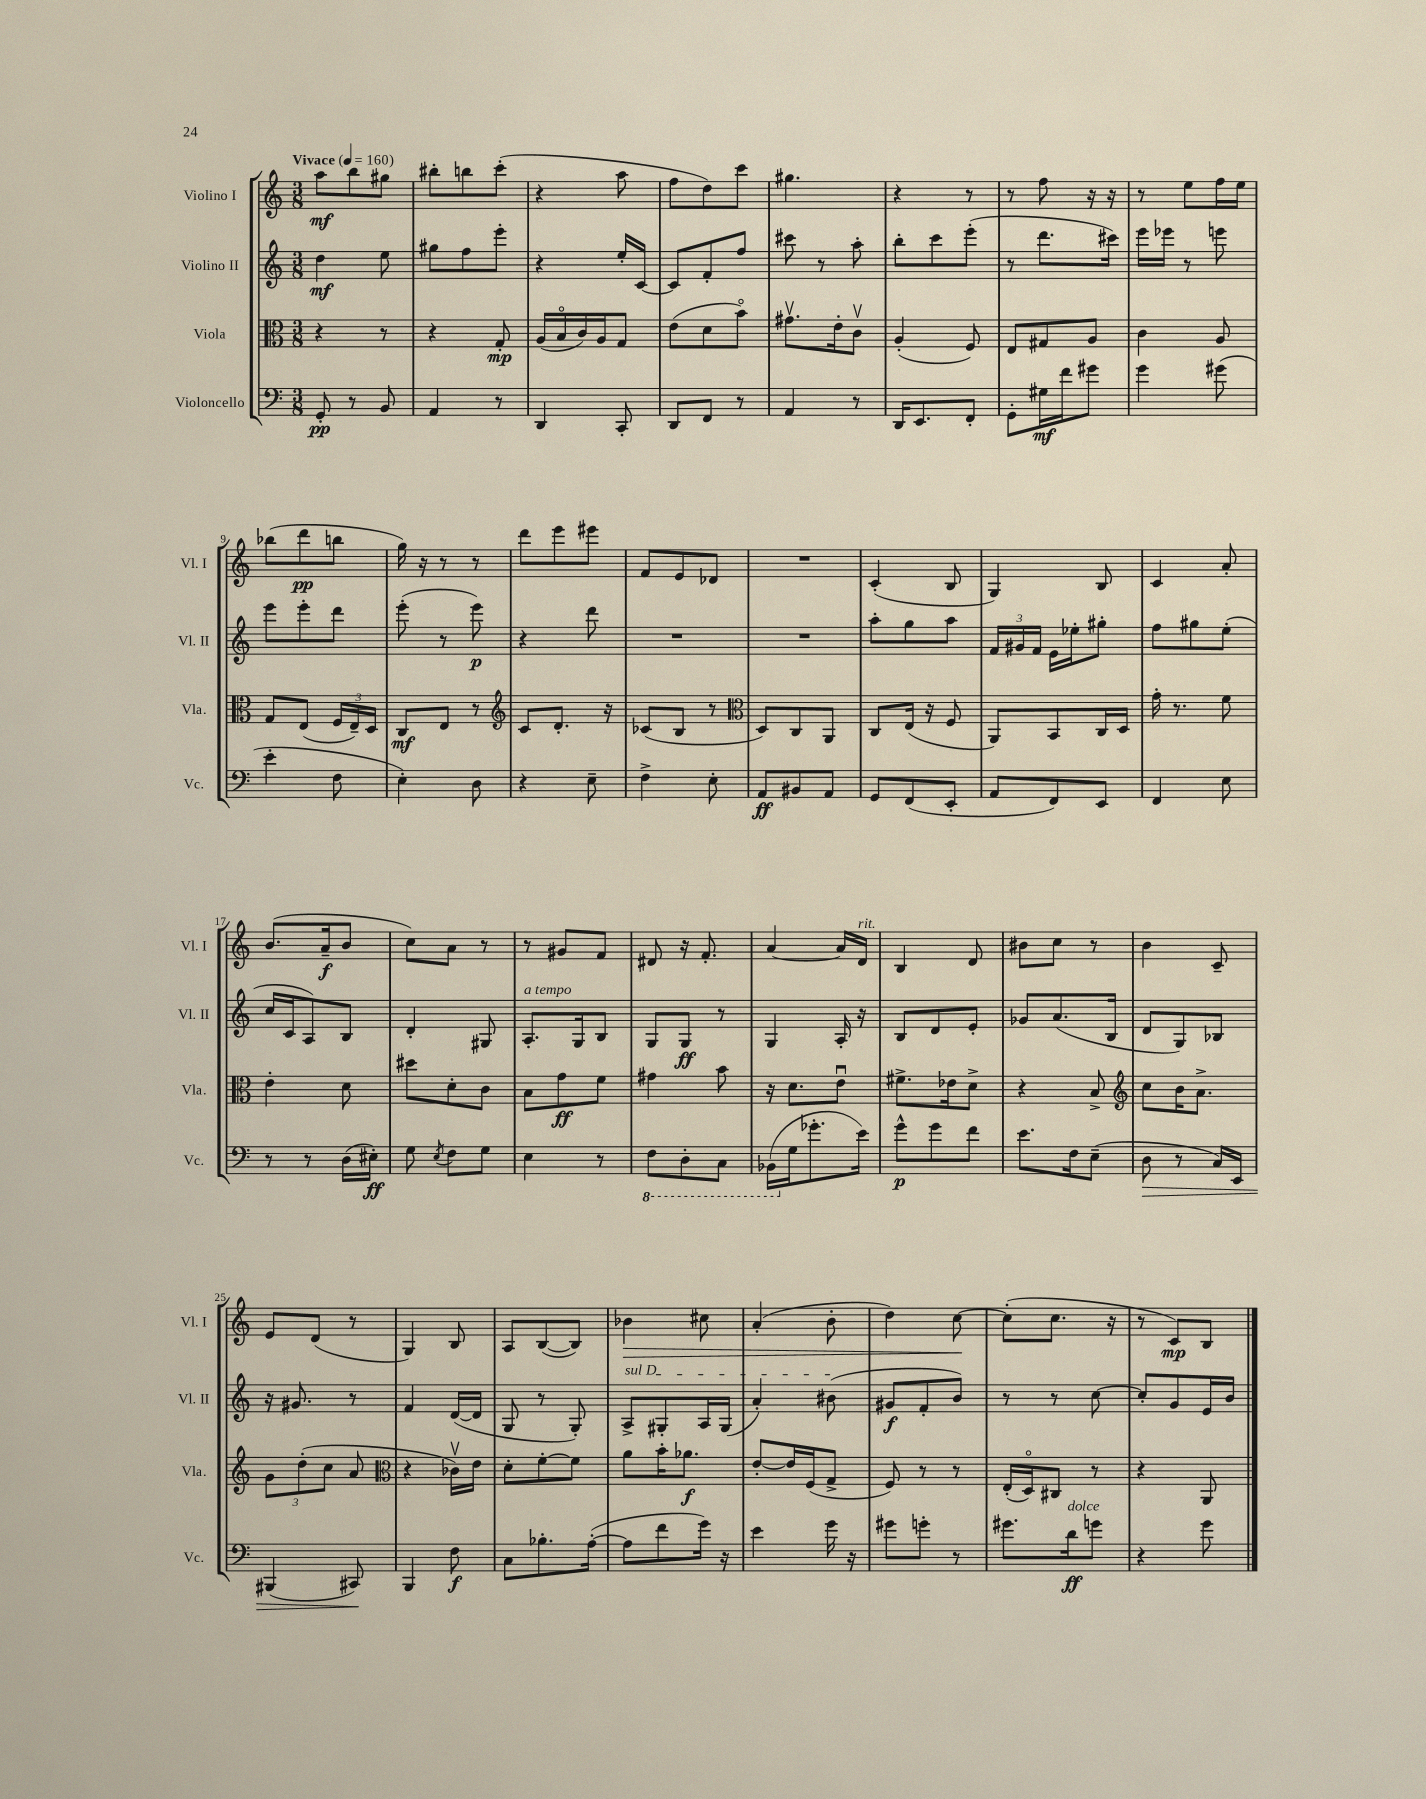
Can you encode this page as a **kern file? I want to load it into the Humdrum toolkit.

**kern	**dynam	**kern	**dynam	**kern	**dynam	**kern	**dynam
*part4	*part4	*part3	*part3	*part2	*part2	*part1	*part1
*staff4	*staff4	*staff3	*staff3	*staff2	*staff2	*staff1	*staff1
*I"Violoncello	*	*I"Viola	*	*I"Violino II	*	*I"Violino I	*
*I'Vc.	*	*I'Vla.	*	*I'Vl. II	*	*I'Vl. I	*
*clefF4	*	*clefC3	*	*clefG2	*	*clefG2	*
*k[]	*	*k[]	*	*k[]	*	*k[]	*
*M3/8	*	*M3/8	*	*M3/8	*	*M3/8	*
*MM160	*	*MM160	*	*MM160	*	*MM160	*
=1	=1	=1	=1	=1	=1	=1	=1
!	!	!	!	!	!	!LO:TX:a:B:t=Vivace	!
8GG'/	pp	4r	.	4dd\	mf	8aa\L	mf
8r	.	.	.	.	.	8bb\	.
8BB/	.	8r	.	8ee\	.	8gg#X\J	.
=2	=2	=2	=2	=2	=2	=2	=2
4AA/	.	4r	.	8gg#X\L	.	8bb#X'\L	.
.	.	.	.	8ff\	.	8bbn\	.
8r	.	8G'/	mp	8eee'\J	.	(8ccc'\J	.
=3	=3	=3	=3	=3	=3	=3	=3
4DD/	.	(16A/LL	.	4r	.	4r	.
.	.	16B/	.	.	.	.	.
.	.	16c/)	.	.	.	.	.
.	.	16A/J	.	.	.	.	.
8CC'/	.	8G/J	.	16ee'/LL	.	8aa\	.
.	.	.	.	[16c/JJ	.	.	.
=4	=4	=4	=4	=4	=4	=4	=4
8DD/L	.	(8e\L	.	8c/L]	.	8ff\L	.
8FF/J	.	8d\	.	8f'/	.	8dd\)	.
8r	.	8b\J)	.	8ff/J	.	8ccc\J	.
=5	=5	=5	=5	=5	=5	=5	=5
4AA/	.	8.g#Xv\L	.	8ccc#X\	.	4.gg#X\	.
.	.	.	.	8r	.	.	.
.	.	16e'\k	.	.	.	.	.
8r	.	8cv\J	.	8aa'\	.	.	.
=6	=6	=6	=6	=6	=6	=6	=6
16DD/KL	.	(4A'/	.	8bb'\L	.	4r	.
8.EE/	.	.	.	.	.	.	.
.	.	.	.	8ccc\	.	.	.
8FF'/J	.	8F/)	.	(8eee'\J	.	8r	.
=7	=7	=7	=7	=7	=7	=7	=7
8GG'\L	.	8E/L	.	8r	.	8r	.
16G#X\L	mf	8G#X/	.	8.ddd\L	.	8ff\	.
16f\J	.	.	.	.	.	.	.
8g#X\J	.	8A/J	.	.	.	16r	.
.	.	.	.	16ccc#X\Jk)	.	16r	.
=8	=8	=8	=8	=8	=8	=8	=8
4g\	.	4c\	.	16eee\LL	.	8r	.
.	.	.	.	16eee-X\JJ	.	.	.
.	.	.	.	8r	.	8ee\L	.
(8g#X\	.	8A/	.	8eeen\	.	16ff\L	.
.	.	.	.	.	.	16ee\JJ	.
!!LO:LB:g=z
=9	=9	=9	=9	=9	=9	=9	=9
4e'\	.	8G/L	.	8eee\L	.	(8bb-X\L	.
.	.	(8E/J	.	8eee'\	.	8ddd\	pp
8F\	.	24F/LL	.	8ddd\J	.	8bbn\J	.
.	.	24E~/)	.	.	.	.	.
.	.	24D/JJ	.	.	.	.	.
=10	=10	=10	=10	=10	=10	=10	=10
4E'\)	.	8C/L	mf	(8eee'\	.	16gg\)	.
.	.	.	.	.	.	16r	.
.	.	8E/J	.	8r	.	8r	.
8D\	.	8r	.	8eee\)	p	8r	.
=11	=11	=11	=11	=11	=11	=11	=11
*	*	*clefG2	*	*	*	*	*
4r	.	8c/L	.	4r	.	8ddd\L	.
.	.	8.d'/J	.	.	.	8eee\	.
8E~\	.	.	.	8ddd\	.	8eee#X\J	.
.	.	16r	.	.	.	.	.
=12	=12	=12	=12	=12	=12	=12	=12
4F^\	.	(8c-X/L	.	4.r	.	8f/L	.
.	.	8B/J	.	.	.	8e/	.
8E'\	.	8r	.	.	.	8d-X/J	.
=13	=13	=13	=13	=13	=13	=13	=13
*	*	*clefC3	*	*	*	*	*
8AA/L	ff	8D/L)	.	4.r	.	4.r	.
8BB#X/	.	8C/	.	.	.	.	.
8AA/J	.	8AA/J	.	.	.	.	.
=14	=14	=14	=14	=14	=14	=14	=14
8GG/L	.	8C/L	.	8aa'\L	.	(4c'/	.
(8FF/	.	(16E/Jk	.	8gg\	.	.	.
.	.	16r	.	.	.	.	.
8EE'/J	.	8F/	.	8aa\J	.	8B/	.
=15	=15	=15	=15	=15	=15	=15	=15
8AA/L	.	8AA/L)	.	24f/LL	.	4G/)	.
.	.	.	.	24g#X/	.	.	.
.	.	.	.	24f/JJ	.	.	.
8FF/)	.	8BB/	.	16e\LL	.	.	.
.	.	.	.	16ee-X'\J	.	.	.
8EE/J	.	16C/L	.	8gg#X'\J	.	8B/	.
.	.	16D/JJ	.	.	.	.	.
=16	=16	=16	=16	=16	=16	=16	=16
4FF/	.	16g'\	.	8ff\L	.	4c/	.
.	.	8.r	.	.	.	.	.
.	.	.	.	8gg#X\	.	.	.
8E\	.	8f\	.	(8ee'\J	.	8a'/	.
!!LO:LB:g=z
=17	=17	=17	=17	=17	=17	=17	=17
8r	.	4e'\	.	16cc/LL	.	(8.b/L	.
.	.	.	.	16c/J	.	.	.
8r	.	.	.	8A/)	.	.	.
.	.	.	.	.	.	16a~/k	f
(16D\LL	.	8d\	.	8B/J	.	8b/J	.
16E#X'\JJ)	ff	.	.	.	.	.	.
=18	=18	=18	=18	=18	=18	=18	=18
8G\	.	8dd#X\L	.	4d'/	.	8cc\L)	.
8qE/	.	.	.	.	.	.	.
8F\L	.	8d'\	.	.	.	8a\J	.
8G\J	.	8c\J	.	8G#X/	.	8r	.
=19	=19	=19	=19	=19	=19	=19	=19
!	!	!	!	!LO:TX:a:i:t=a tempo	!	!	!
4E\	.	8B\L	.	8.A'/L	.	8r	.
.	.	8g\	ff	.	.	8g#X/L	.
.	.	.	.	16G/k	.	.	.
8r	.	8f\J	.	8B/J	.	8f/J	.
=20	=20	=20	=20	=20	=20	=20	=20
*8ba	*	*	*	*	*	*	*
8FF\L	.	4g#X\	.	8G/L	.	8d#X/	.
8DD'\	.	.	.	8G/J	ff	16r	.
.	.	.	.	.	.	8.f'/	.
8CC\J	.	8b\	.	8r	.	.	.
=21	=21	=21	=21	=21	=21	=21	=21
(16BBB-X\LL	.	16r	.	4G/	.	[4a/	.
*X8ba	*	*	*	*	*	*	*
16G\J	.	8.d\L	.	.	.	.	.
8.g-X'\	.	.	.	.	.	.	.
.	.	8eu\J	.	16A'/	.	16a/LL]	.
!	!	!	!	!	!	!LO:TX:a:i:t=rit.	!
16e\Jk)	.	.	.	16r	.	16d/JJ	.
=22	=22	=22	=22	=22	=22	=22	=22
8g^^\L	p	8.f#X^\L	.	8B/L	.	4B/	.
8g\	.	.	.	8d/	.	.	.
.	.	16e-X\k	.	.	.	.	.
8f\J	.	8d^\J	.	8e'/J	.	8d/	.
=23	=23	=23	=23	=23	=23	=23	=23
8.e\L	.	4r	.	8g-X/L	.	8b#X\L	.
.	.	.	.	(8.a/	.	8cc\J	.
16F\k	.	.	.	.	.	.	.
(8E~\J	.	8B^/	.	.	.	8r	.
.	.	.	.	16B/Jk	.	.	.
=24	=24	=24	=24	=24	=24	=24	=24
*	*	*clefG2	*	*	*	*	*
!	!LO:HP:b	!	!	!	!	!	!
8D\	>	8cc\L	.	8d/L	.	4b\	.
8r	.	16b\K	.	8G/)	.	.	.
.	.	8.a^\J	.	.	.	.	.
16C/LL)	.	.	.	8B-X/J	.	8c~/	.
16EE/JJ	.	.	.	.	.	.	.
!!LO:LB:g=z
=25	=25	=25	=25	=25	=25	=25	=25
(4BBB#X/	.	12g\L	.	16r	.	8e/L	.
.	.	.	.	8.g#X/	.	.	.
.	.	(12dd'\	.	.	.	.	.
.	.	.	.	.	.	(8d/J	.
.	.	12cc\J	.	.	.	.	.
8CC#X/)	.	8a/	.	8r	.	8r	.
.	]	.	.	.	.	.	.
=26	=26	=26	=26	=26	=26	=26	=26
*	*	*clefC3	*	*	*	*	*
4BBB/	.	4r	.	4f/	.	4G/)	.
8F\	f	16c-Xv\LL)	.	([16d/LL	.	8B/	.
.	.	16e\JJ	.	16d/JJ]	.	.	.
=27	=27	=27	=27	=27	=27	=27	=27
8C\L	.	8d'\L	.	8G/	.	8A/L	.
8.B-X'\	.	[8f'\	.	8r	.	([8B/	.
.	.	8f\J]	.	8G'/)	.	8B/J])	.
([16A'\Jk	.	.	.	.	.	.	.
=28	=28	=28	=28	=28	=28	=28	=28
!	!	!	!	!LO:TX:a:i:t=sul D	!	!	!
!	!	!	!	!	!	!	!LO:HP:b
8A\L]	.	8a\L	.	8A^/L	.	4b-X\	>
8f\	.	16b'\K	.	8G#X'/	.	.	.
.	.	8.a-X\J	f	.	.	.	.
16g\Jk)	.	.	.	16A/L	.	8cc#X\	.
16r	.	.	.	(16G#/JJ	.	.	.
=29	=29	=29	=29	=29	=29	=29	=29
4e\	.	[8e'/L	.	4a'/)	.	(4a'/	.
.	.	16e/L]	.	.	.	.	.
.	.	(16F/J	.	.	.	.	.
16g\	.	8G^/J	.	(8b#X\	.	8b'\	.
16r	.	.	.	.	.	.	.
=30	=30	=30	=30	=30	=30	=30	=30
8g#X\L	.	8F/)	.	8g#X/L	f	4dd\)	.
8gn'\J	.	8r	.	8f'/	.	.	.
8r	.	8r	.	8b/J)	.	[8cc\	.
.	.	.	.	.	.	.	]
=31	=31	=31	=31	=31	=31	=31	=31
8.g#X\L	.	(16E'/LL	.	8r	.	(8cc'\L]	.
.	.	16D/J)	.	.	.	.	.
.	.	8C#X/J	.	8r	.	8.cc\J	.
!LO:TX:a:i:t=dolce	!	!	!	!	!	!	!
16d\k	ff	.	.	.	.	.	.
8gn\J	.	8r	.	[8cc\	.	.	.
.	.	.	.	.	.	16r	.
=32	=32	=32	=32	=32	=32	=32	=32
4r	.	4r	.	8cc'/L]	.	8r	.
.	.	.	.	8g/	.	8c/L)	mp
8g\	.	8AA/	.	16e/L	.	8B/J	.
.	.	.	.	16b/JJ	.	.	.
==	==	==	==	==	==	==	==
*-	*-	*-	*-	*-	*-	*-	*-
